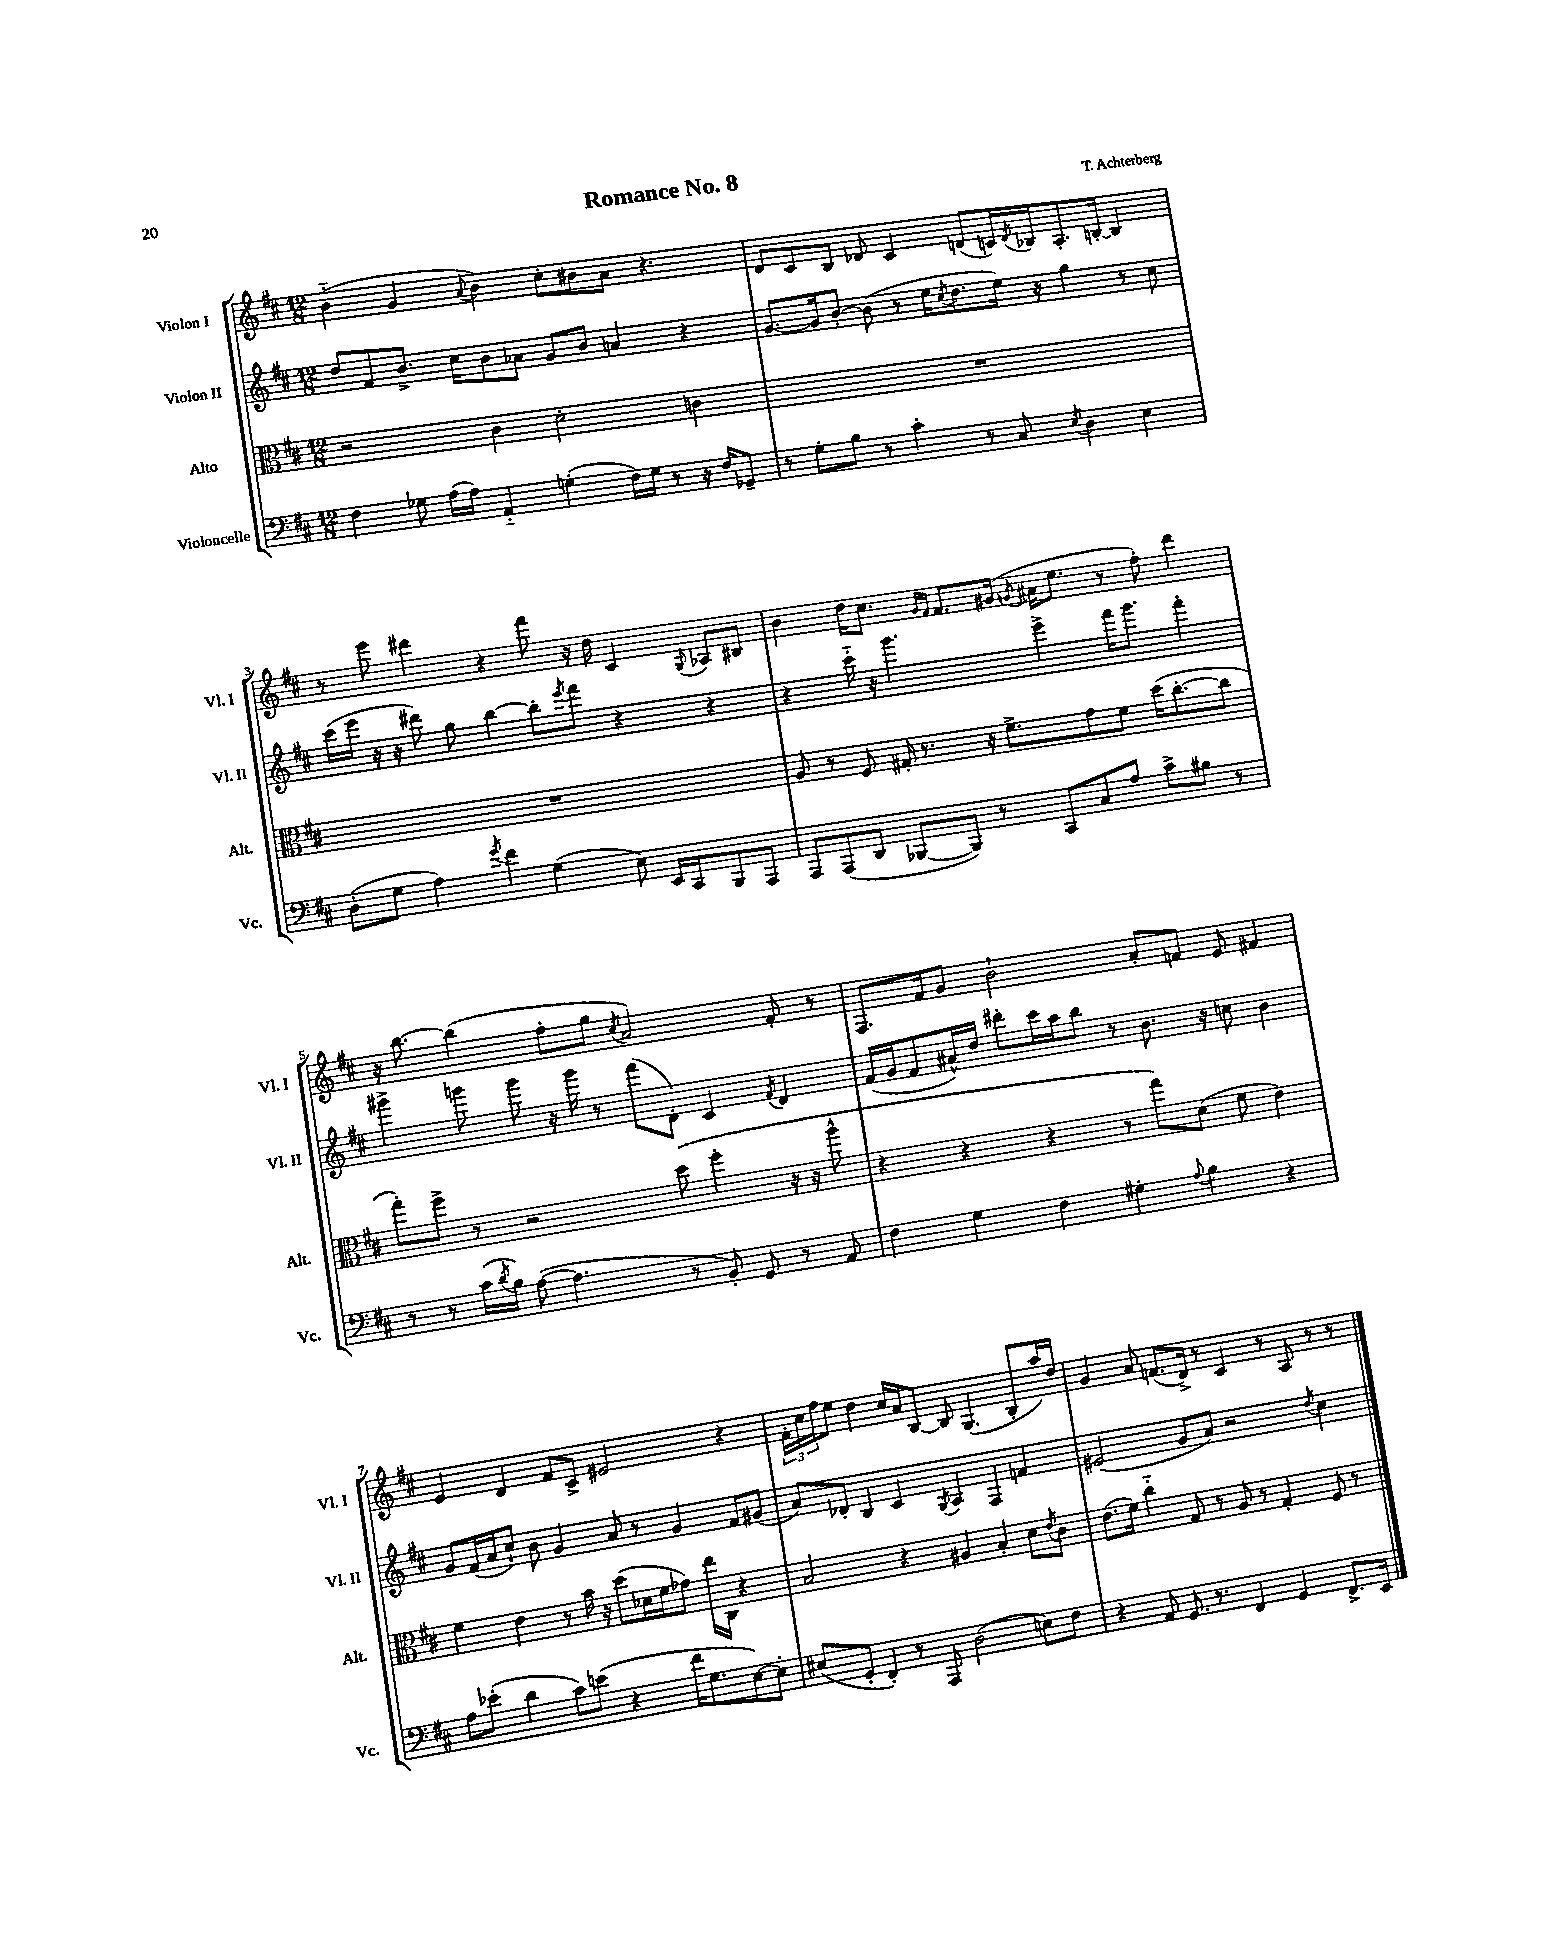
\header { title = "Romance No. 8" composer = "T. Achterberg" }
<<
\new StaffGroup <<
\new Staff = "s0" \with { instrumentName = "Violon I" shortInstrumentName = "Vl. I" } {
    \clef treble \key d \major \numericTimeSignature \time 12/8
    b'4-_( g'4 \appoggiatura { a'8 } b'4) cis''8-. bis'8 a'8 r4. |
    d'8 cis'8 b8 des'8 cis'4 d'8( c'16) \acciaccatura { d'8 } bes16 a8.-. b16~-. b4 |
    r8 e'''8 dis'''4 r4 fis'''8 r16 d''16 cis'4 \appoggiatura { g8 } aes8 bis8 |
    b'4 d''16 cis''8. \grace { g'16 fis'16 } fis'8. gis'16( \acciaccatura { g'8 } ais'16 e''8. r8 fis''8-.) d'''4 |
    r16 b''8.~ b''4( fis''8-. g''8 \acciaccatura { cis''8 } a'2) fis'8-. r8 |
    fis8. fis'16 g'8 b'2-! a'8-. f'8 e'8 fis'4 |
    e'4 d'4 fis'8 cis'8-> eis'2 r4 |
    \tuplet 3/2 { fis'16-. cis''16 fis''16 } e''8 d''4 cis''16 a'16 b8~ b8 g4.( b8-. a''16) d''16 |
    g'4 a'8 f'8.( d'16->) r8 cis'4 r8 a8 r8 r8 \bar "|." |
}
\new Staff = "s1" \with { instrumentName = "Violon II" shortInstrumentName = "Vl. II" } {
    \clef treble \key d \major \numericTimeSignature \time 12/8
    d''8 fis'8 b'8.-> cis''16 b'8 aes'8 g'8 b'8 a'4 r4 |
    g'8.~ g'16 b'8~-. b'8( r8 e''16 \acciaccatura { cis''8 } d''8. e''16) r16 g''4 r8 cis''8 |
    cis'''16( e'''16 r16 r16 dis'''8) g''8 b''4~ b''8-. \acciaccatura { e'''8 } fis'''8 r4 r4 |
    r4 cis'''16-_ r16 g'''4. e'''4-> fis'''16 g'''8. fis'''4-. |
    gis'''4-> g'''8 g'''8 r16 g'''16 r8 fis'''8( d'8-.) cis'4 \acciaccatura { fis'8 } d'4 |
    fis'16( g'16 fis'8 ais'16-^) d''16 dis'''8-. cis'''16 a''16 b''8 r8 b'8. r16 c''8 b'4 |
    g'8 fis'16( a'16 cis''8-!) b'8 g'4 a'8 r8 g'4 fis'8 gis'8( |
    a'8) des'8-. b4 cis'4 \acciaccatura { g8 } a4 fis4 f'4 |
    eis'2( g'8 a'8) r2 \acciaccatura { d''8 } cis''4 \bar "|." |
}
\new Staff = "s2" \with { instrumentName = "Alto" shortInstrumentName = "Alt." } {
    \clef alto \key d \major \numericTimeSignature \time 12/8
    r2 cis'4 d'2-. c'4 |
    R1. |
    R1. |
    a8 r8 fis8 gis16-. r8. r16 fis'8.-> g'8 fis'8 d''16( cis''8.~-. cis''8 |
    g''8-.) fis''8-> r8 r2 d''8( fis''4-. r16 r16 a''8-^ |
    r4 r4 r4 r8 g''8) d'8( fis'8 e'4) |
    fis'4 e'4 r8 b'16 r16 d''8( des'16 fis'16 ges'8) e''16 cis16 r4 |
    b2 r4 ais4 b4-. d'8 \acciaccatura { e'8 } cis'8 |
    e'8.( fis'16) cis''4-_ g8 r8 a8 r8 g4-. fis8 r8 \bar "|." |
}
\new Staff = "s3" \with { instrumentName = "Violoncelle" shortInstrumentName = "Vc." } {
    \clef bass \key d \major \numericTimeSignature \time 12/8
    fis4 ges8 a16( a16) a,4-_ g4-.( fis16) g16 r8 r16 fis16 ges,8-- |
    r8 g8-. b8 r8 cis'4-. r8 cis8 \acciaccatura { e8 } d4 e4 |
    d8-.( g8 a4) \acciaccatura { g'8 } fis'4 g4( e8) e,16 cis,16 b,,8 a,,8 |
    a,,8 a,,8( d,8 bes,,8~ bes,,8) r8 cis,8 cis8 a8 cis'8-> bis8 r8 |
    r8 r8 cis'16( \acciaccatura { d'8 } b16) a8~( a4. r8 b,8-.) g,8 r8 a,8 |
    fis4 g4 fis4 gis4-. \appoggiatura { a8 } b4 r4 |
    a8 ees'8-.( d'4 cis'8) e'8( r4 fis'16 g8. e8~) e8-. |
    eis8( g,8-. fis,4-.) r8 a,,8 d2( e8) fis8 |
    r4 a,8 g,8. r8. fis,4 g,4 fis,8.-> e,16 \bar "|." |
}
>>
>>
